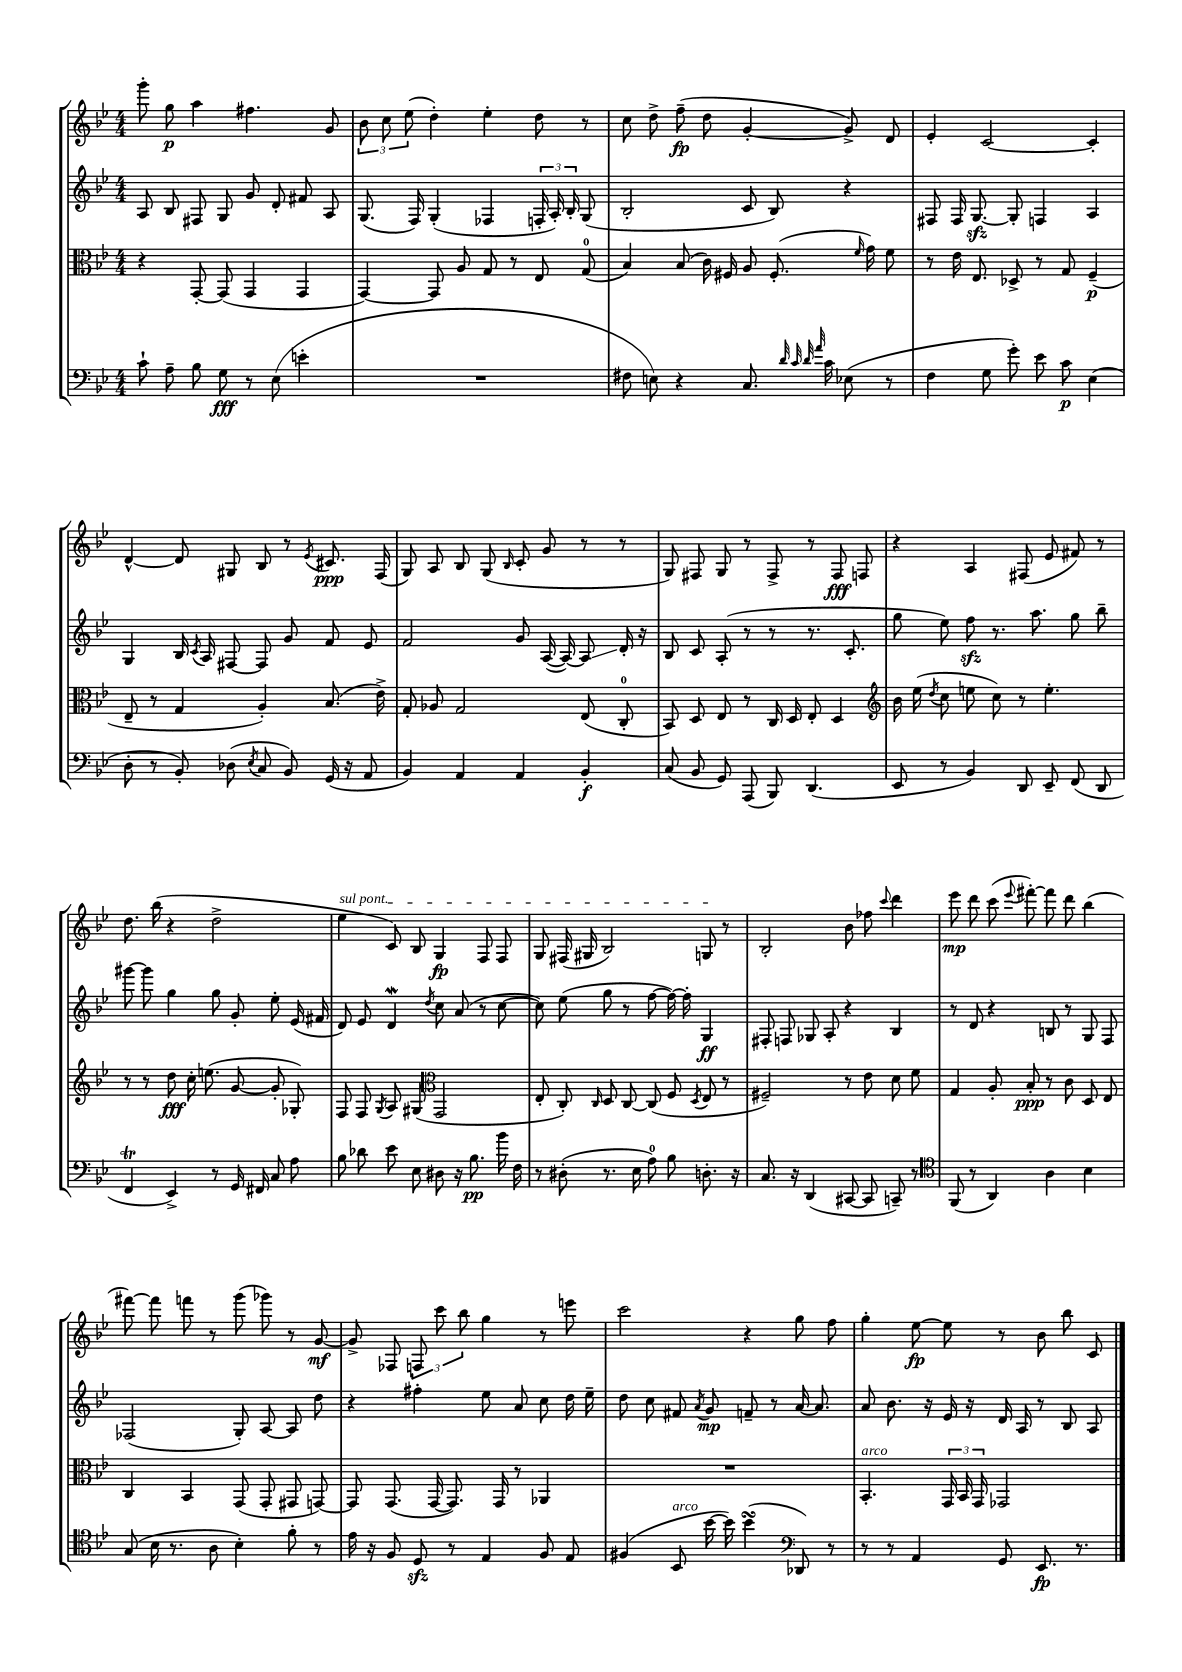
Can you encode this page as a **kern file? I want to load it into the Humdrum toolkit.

**kern	**kern	**kern	**kern
*staff4	*staff3	*staff2	*staff1
*clefF4	*clefC3	*clefG2	*clefG2
*k[b-e-]	*k[b-e-]	*k[b-e-]	*k[b-e-]
*M4/4	*M4/4	*M4/4	*M4/4
8c`	4r	8A	8ggg'
8A~	.	8B-	8gg
8B-	[8GG'	8F#	4aa
8G	(8GG]	8G	.
8r	4GG	8g	4.ff#
(8E-	.	8d'	.
4e'	4GG	8f#	.
.	.	8A	8g
=	=	=	=
1r	[4GG)	(8.G	12b-
.	.	.	12cc
.	.	.	(12ee-
.	.	16F)	.
.	8GG]	(4G'	4dd')
.	8A	.	.
.	8G	4F-	4ee-'
.	8r	.	.
.	8E-	24F'	8dd
.	.	24A')	.
.	.	24B-'	.
.	(8G	(8G	8r
=	=	=	=
8F#	4B-)	2B-'	8cc
8E)	.	.	8dd^
4r	(8B-	.	(8ff~
.	16c)	.	8dd
.	16F#	.	.
8.C	8A	8c	[4g'
.	(8.F#'	8B-)	.
32qqd	.	.	.
32qqc	.	.	.
32qqd	.	.	.
32qqa	.	.	.
16c	.	.	.
(8E-	.	4r	8g^])
.	16qqf	.	.
.	16g)	.	.
8r	8f	.	8d
=	=	=	=
4F	8r	8F#	4e-'
.	16e-	16F#	.
.	8.E-	[8.G	.
8G	.	.	[2c
8g')	8D-^	8G']	.
8e-	8r	4F	.
8c	8G	.	.
(4E-	(4F~	4A	4c']
=	=	=	=
8D'	8E-~	4G	[4d^^
8r	8r	.	.
8BB-')	4G	16B-	8d]
.	.	8qc	.
.	.	16A	.
(8D-	.	[8F#	8G#
8qE-	.	.	.
8C	4A')	8F#]	8B-
8BB-)	.	8g	8r
.	.	.	8qe-
(16GG	(8.B-	8f	8.c#
16r	.	.	.
8AA	.	8e-	.
.	16e-^)	.	(16F
=	=	=	=
4BB-)	8G'	2f	8G)
.	8A-	.	8A
4AA	2G	.	8B-
.	.	.	(8G
.	.	.	16qqB-
4AA	.	8g	8c'
.	.	([16A	8g
.	.	16A_)	.
4BB-'	(8E-	8A]	8r
.	8C'	16d'	8r
.	.	16r	.
=	=	=	=
(8C	8BB-)	8B-	8G)
8BB-	8D	8c	8F#
8GG)	8E-	(8A'	8G
(8AAA	8r	8r	8r
8BBB-)	16C	8r	8F#^
.	16D	.	.
(4.DD	8E-'	8.r	8r
.	4D	.	8F#
.	.	8.c'	.
.	.	.	8F
=	=	=	=
*	*clefG2	*	*
8EE-	16b-	8gg	4r
.	(16ee-	.	.
.	8qdd	.	.
8r	8cc	8ee-)	.
4BB-)	8ee	8ff	4A
.	8cc)	8.r	.
8DD	8r	.	(8F#
.	.	8.aa	.
8EE-~	4.ee'	.	8e-
(8FF	.	8gg	8f#)
8DD	.	8bb-~	8r
=	=	=	=
4FF	8r	[8ggg#	8.dd
.	8r	8ggg#]	.
.	.	.	(16bb-
4EE-^)	8dd	4gg	4r
.	16cc'	.	.
.	(8.ee	.	.
8r	.	8gg	2dd^
16GG	[8g	8g'	.
16FF#	.	.	.
8C	8g']	8ee-'	.
8A	8G-')	(16e-	.
.	.	16f#	.
=	=	=	=
8B-	8F	8d)	4ee-
8d-	8F	8e-	.
.	8qG	.	.
8e-	8A	4d	8c)
8E-	(8G#	.	8B-
*	*clefC3	*	*
.	.	8qdd	.
8D#	2GG	8cc	4G
16r	.	(8a	.
8.B-	.	.	.
.	.	8r	8F
16b-	.	[8cc	8F
16F	.	.	.
=	=	=	=
8r	8E-'	8cc])	8G
(8D#'	8C')	(8ee-	(16F#
.	.	.	16G#
.	16qqC	.	.
8.r	8D	8gg	2B-)
.	[8C	8r	.
16E-	.	.	.
8A)	(8C]	[8ff	.
8B-	8F	16ff_)	.
.	.	16ff']	.
.	8qD	.	.
8.D'	8E-	4G	8G
.	8r	.	8r
16r	.	.	.
=	=	=	=
8.C	2F#~)	8F#'	2B-'
.	.	8F	.
16r	.	.	.
(4DD	.	8G-	.
.	.	8A'	.
[8CC#	8r	4r	8b-
8CC#]	8e-	.	8ff-
.	.	.	8qqccc
8CC~)	8d	4B-	4ddd
8r	8f	.	.
=	=	=	=
*clefC4	*	*	*
(8FF	4G	8r	8eee-
8r	.	8d	8ddd
4AA)	8A'	4r	(8ccc
.	.	.	8qqeee-
.	8B-'	.	[8fff#')
4A	8r	8B	8fff#]
.	8c	8r	8ddd
4B-	8D	8G	(4bb-
.	8E-	8F	.
=	=	=	=
(8G	4C	(2F-	[8fff#)
16B-	.	.	8fff#]
8.r	.	.	.
.	4BB-	.	8fff
8A	.	.	8r
4B-')	(8GG	8G')	(8ggg
.	8GG'	[8A	8ggg-)
8f'	8GG#	8A]	8r
8r	[8GG)	8dd	[8g
=	=	=	=
16e-	8GG]	4r	8g^]
16r	.	.	.
8F	(8.GG	.	8F-
8D	.	4ff#'	12F
.	[16GG	.	.
.	.	.	12ccc
8r	8.GG])	.	.
.	.	.	12bb-
4E-	.	8ee-	4gg
.	16GG	.	.
.	8r	8a	.
8F	4AA-	8cc	8r
8E-	.	16dd	8eee
.	.	16ee-~	.
=	=	=	=
(4F#	1r	8dd	2ccc
.	.	8cc	.
8BB-	.	8f#	.
.	.	8qa	.
[16b-	.	8g	.
16b-])	.	.	.
(4b-	.	8f~	4r
.	.	8r	.
*clefF4	*	*	*
8DD-)	.	[16a	8gg
.	.	8.a]	.
8r	.	.	8ff
=	=	=	=
8r	4.BB-'	8a	4gg'
8r	.	8.b-	.
4AA	.	.	[8ee-
.	.	16r	.
.	24GG	16e-	8ee-]
.	24BB-	.	.
.	.	16r	.
.	24GG	.	.
8GG	2GG-	16d	8r
.	.	16A	.
8.EE-	.	8r	8b-
.	.	8B-	8bb-
8.r	.	.	.
.	.	8A	8c
==	==	==	==
*-	*-	*-	*-
